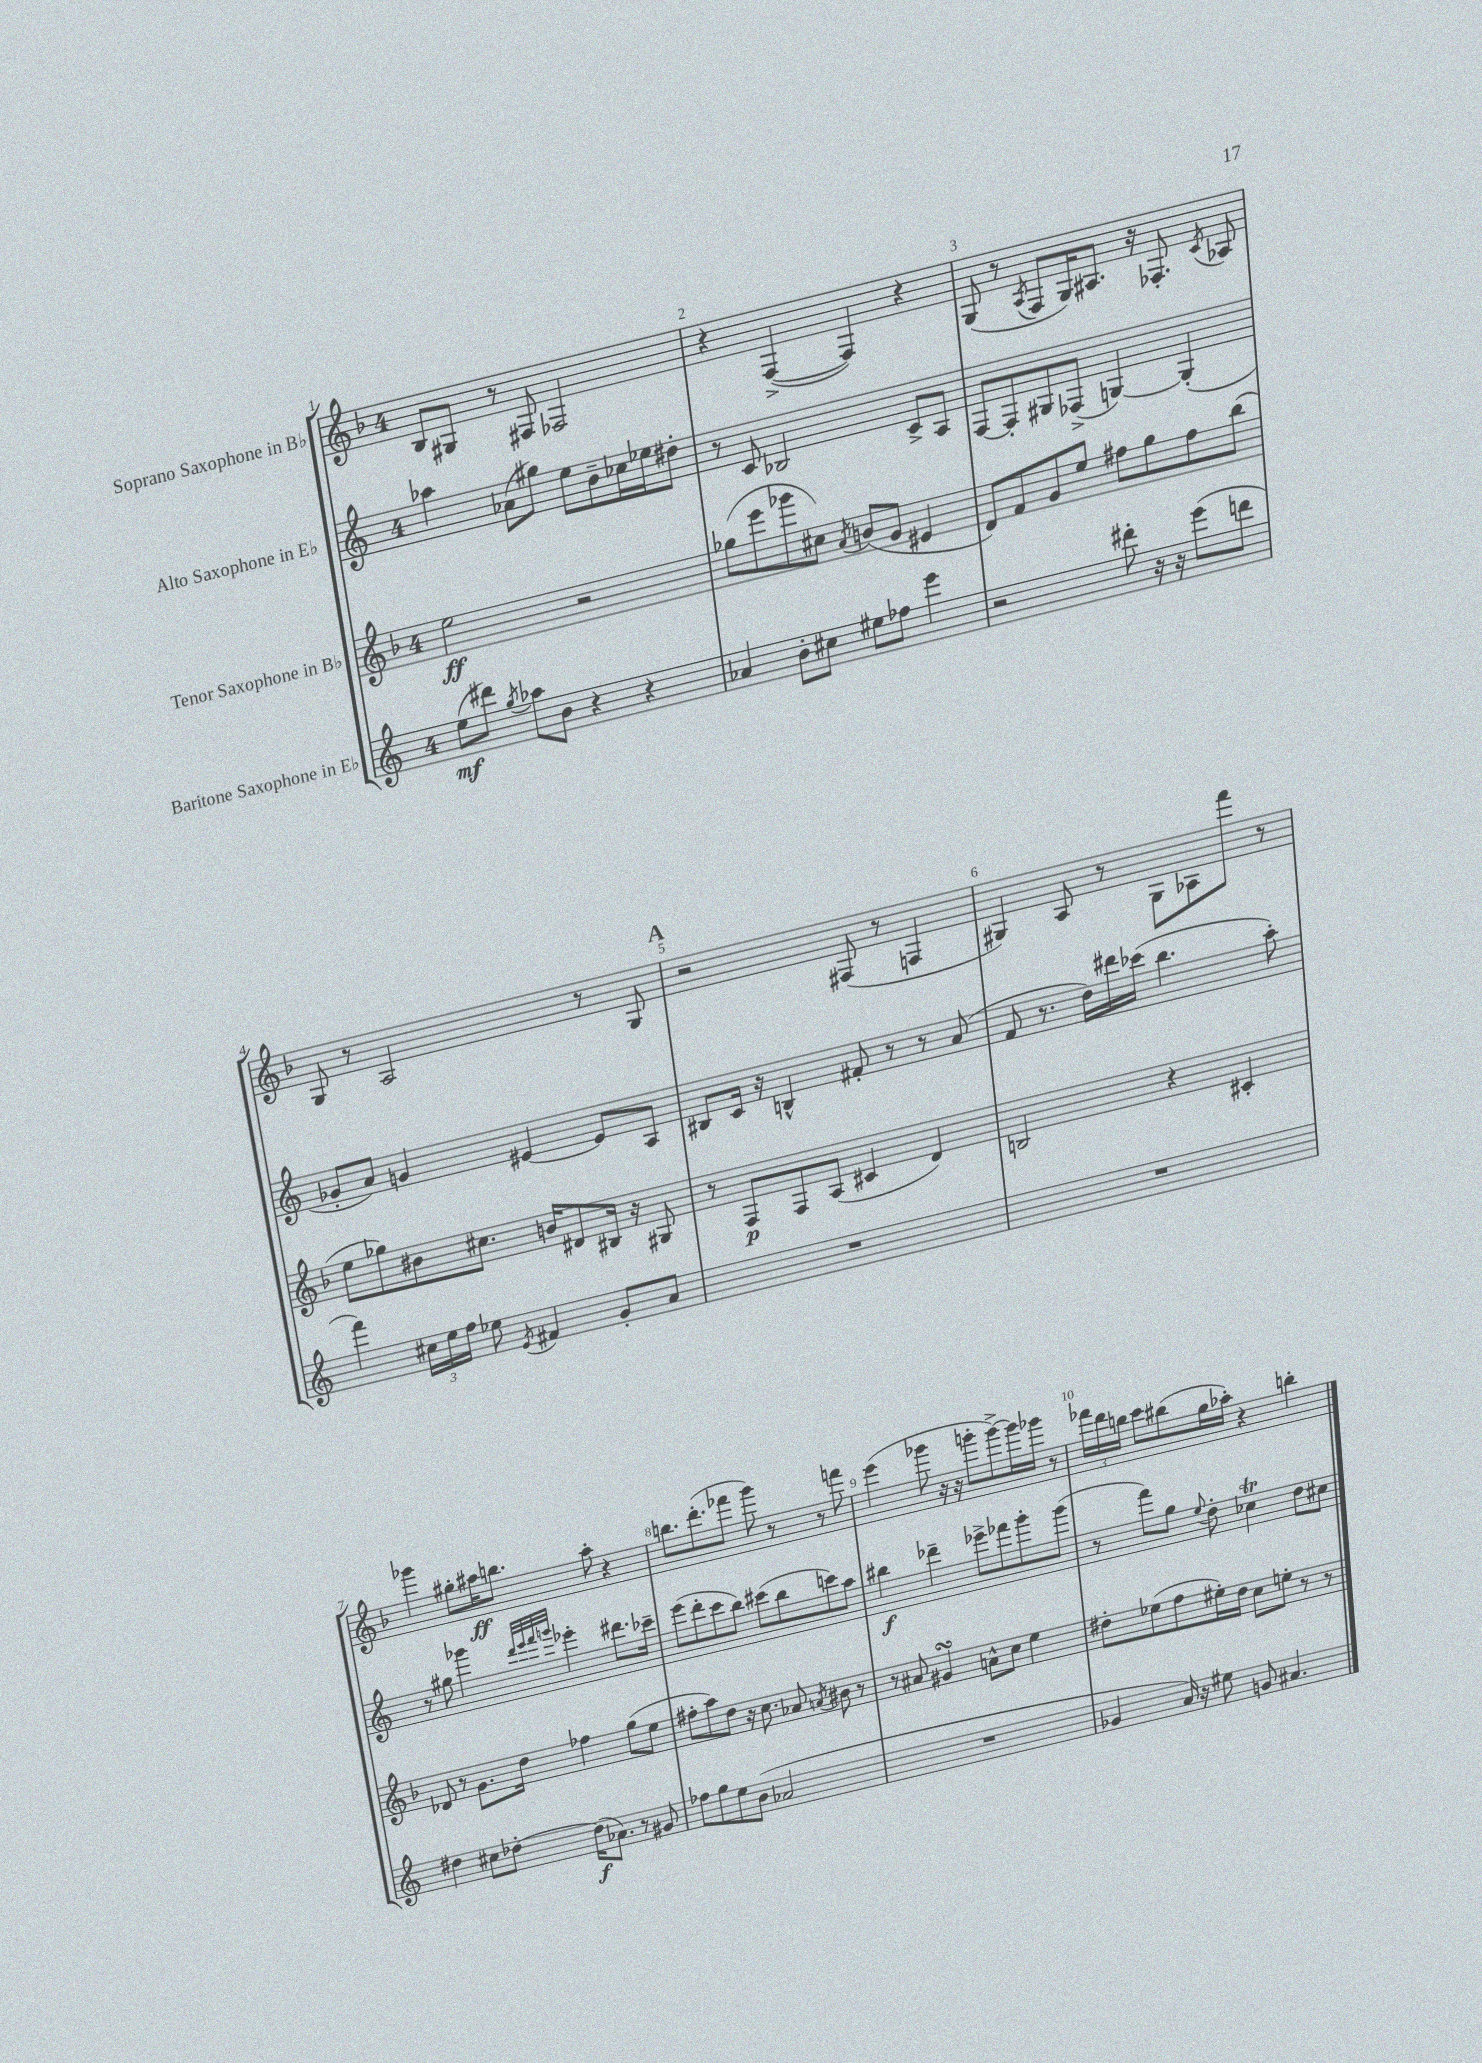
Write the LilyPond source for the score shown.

<<
\new StaffGroup <<
\new Staff = "s0" \with { instrumentName = "Soprano Saxophone in Bb" } {
    \clef treble \key f \major \once \override Staff.TimeSignature.style = #'single-digit \time 4/4
    \autoBeamOff bes8[ gis8] r8 fis8 fes2 |
    r4 f4~->( f4) r4 |
    g8( r8 \acciaccatura { a8 } f8[ g16) ais8.] r16 fes8.-. \acciaccatura { c'8 } aes8 |
    g8 r8 a2 r8 g8 |
    \mark \markup { \bold "A" } r2 fis8( r8 f4 |
    gis4) a8 r8 gis8[ aes8 f'''8] r8 |
    ges'''4 gis''8[-. ais''16\ff b''8.] ais''8-. r4 |
    b''8.[ d'''8.-.( fes'''8] g'''8) r8 r8 f'''8 |
    e'''4( ges'''8 r16 r16 g'''8[-. g'''8~->) g'''16 ges'''16] r8 |
    \tuplet 3/2 { fes'''16[ d'''16 b''16] } c'''8[ bis''8( g''16 aes''16]-.) r4 b''4-. \bar "|." |
}
\new Staff = "s1" \with { instrumentName = "Alto Saxophone in Eb" } {
    \clef treble \key c \major \once \override Staff.TimeSignature.style = #'single-digit \time 4/4
    \autoBeamOff aes''4 aes'8[( gis''8]) e''8[ b'8-- ces''16 ees''16 dis''8]-. |
    r8 c'8 bes2 c'8[-> a8] |
    f8[~ f8-. gis8 fes8]->( g4~) g4-.( |
    ges'8[-. a'8]) g'4 eis'4~ eis'8[ a8] |
    \mark \markup { \bold "A" } bis8[ c'16] r16 b4-^ fis'8-. r8 r8 a'8( |
    f'8 r8. d''16[) dis'''16 ces'''16]( b''4. a''8-.) |
    r8 gis''8 ges'''4 \grace { d'''32[ e'''32 f'''32 g'''32] } ees'''4-. dis'''8.[ ces'''16]-- |
    e'''8[( d'''8-. c'''8 b''8]) cis'''8[( b''8 c'''8) a''8] |
    bis''4\f des'''4-- ees'''8[-> fes'''8 g'''8-. g'''8]( |
    r8 f'''8[) g''8] \appoggiatura { e''8 } d''8-. ces''4\trill d''8[ cis''8] \bar "|." |
}
\new Staff = "s2" \with { instrumentName = "Tenor Saxophone in Bb" } {
    \clef treble \key f \major \once \override Staff.TimeSignature.style = #'single-digit \time 4/4
    \autoBeamOff e''2\ff r2 |
    ges''8[( e'''8 ges'''8 cis''8]) \acciaccatura { a'8 } b'8[( g'8] eis'4 |
    d'8[) f'8 g'8 e''8] fis''8[ g''8 fis''8 bes''8]( |
    e''8[ ges''8) bis'8 cis''8.] b'16[ dis'8 bis16] r16 gis8 |
    \mark \markup { \bold "A" } r8 f8[\p f8 a8]( cis'4 d'4) |
    b2 r4 cis'4-. |
    des'8 r8 g'8.[ d''16] fes''4 g''8[( e''8] |
    fis''8[-. a''8) d''8] r16 c''8. aes'8 \acciaccatura { a'8 } bis'8 r8 |
    r8 ais'8 gis'4\turn a'8[-^ c''8] e''4 |
    dis''8[-. ees''8( f''8 eis''16-.) dis''16] c''8[ e''8]-. r8 r8 \bar "|." |
}
\new Staff = "s3" \with { instrumentName = "Baritone Saxophone in Eb" } {
    \clef treble \key c \major \once \override Staff.TimeSignature.style = #'single-digit \time 4/4
    \autoBeamOff e''8[\mf( dis'''8]) \acciaccatura { g''8 } aes''8[ b'8] r4 r4 |
    aes'4 b'8[-. cis''8] eis''8[ fes''8] e'''4 |
    r2 dis'''8-. r16 r16 e'''8[( d'''8] |
    f'''4) \tuplet 3/2 { cis''16[ e''16 f''16] } ees''8 \acciaccatura { e'8 } fis'4 g'8[-. a'8] |
    \mark \markup { \bold "A" } R1 |
    R1 |
    dis''4 cis''8[ des''8]~-. des''16[\f( aes'8.]) r8 gis'8 |
    fes''8[ g''8 e''8 b'8]( aes'2 |
    R1 |
    ges'4 a'16) r16 eis''8 g'8 ais'4. \bar "|." |
}
>>
>>
\layout { \context { \Score \override BarNumber.break-visibility = ##(#f #t #t) barNumberVisibility = #all-bar-numbers-visible } }
